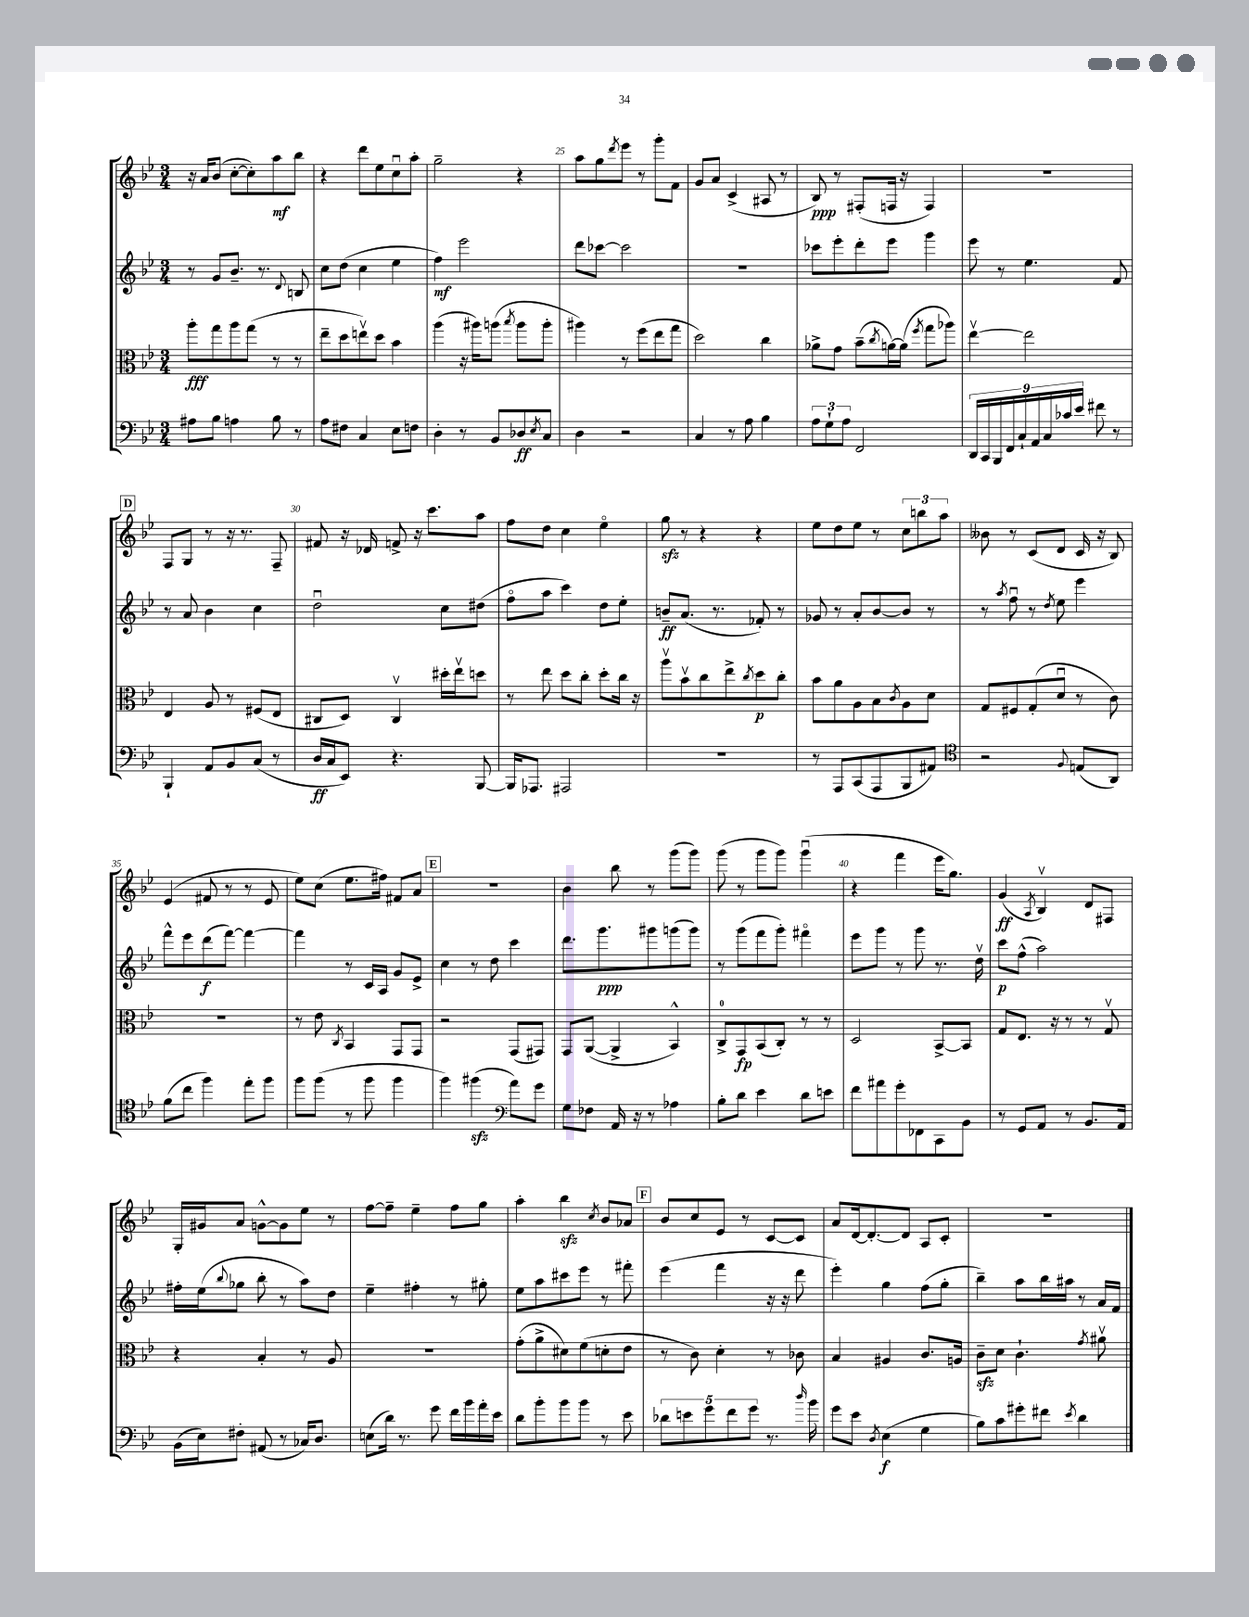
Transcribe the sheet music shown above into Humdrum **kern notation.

**kern	**kern	**kern	**kern
*staff4	*staff3	*staff2	*staff1
*clefF4	*clefC3	*clefG2	*clefG2
*k[b-e-]	*k[b-e-]	*k[b-e-]	*k[b-e-]
*M3/4	*M3/4	*M3/4	*M3/4
8A#\L	8aa'\L	8r	16r
.	.	.	16a/LK
8B-\J	8gg\	8g/L	(8b-/J
4A\	8aa\	8.b-~/J	[8cc'\L
.	(8gg\J	.	8cc'\])
.	.	8.r	.
8B-\	8r	.	8aa\
.	.	8qqd/	.
8r	8r	8B/	8bb-\J
=	=	=	=
8A\L	8ee-~\L	8cc\L	4r
8F#\J	8dd\	(8dd\J	.
4C/	8eev\)	4cc\	8ddd\L
.	8dd\J	.	8ee-\
8E-\L	4b-\	4ee-\	8ccu\
8F\J	.	.	8aa'\J
=	=	=	=
4D'\	(4aa\	4ff\)	2gg~\
8r	16r	2eee-\	.
.	16aa#\LK)	.	.
8BB-/L	(8aa\J	.	.
.	8qbb-/	.	.
8D-/	8aa\L	.	4r
8qE-/	.	.	.
8C/J	8aa'\J	.	.
=	=	=	=
4D\	4aa#\)	8ddd\L	8aa\L
.	.	[8ccc-\J	8gg\
.	.	.	8qddd/
2r	8r	2ccc-\]	8eee-\J
.	(8ff\L	.	8r
.	8ee-\	.	8ggg'\L
.	8gg\J	.	8f\J
=	=	=	=
4C/	2dd\)	2.r	8g/L
.	.	.	8a/J
8r	.	.	(4c^/
8A\	.	.	.
4B-\	4cc\	.	8A#/
.	.	.	8r
=	=	=	=
12A\L	8a-^\L	8ccc-\L	8B-/)
12G`\	.	.	.
.	8g\J	8eee-'\	8r
12A\J	.	.	.
2FF/	(8b-~\L	8ddd'\	(8F#'/L
.	8qcc/	.	.
.	[16a\L)	8eee-\J	16F/Jk
.	(16a\]JJ	.	16r
.	8qff/	.	.
.	8gg\L	4ggg\	4F/)
.	8aa-\J)	.	.
=	=	=	=
18DD/LL	[4ee-v\	8eee-\	2.r
18CC/	.	.	.
18BBB-/	.	.	.
.	.	8r	.
18FF/	.	.	.
18C`/	.	.	.
.	2ee-\]	4.ee-\	.
18AA/	.	.	.
18C/	.	.	.
18c-/	.	.	.
18e-/JJ	.	.	.
8f#\	.	.	.
8r	.	8f/	.
=	=	=	=
4BBB-`/	4E-/	8r	8F/L
.	.	8a/	8G/J
8AA/L	8A/	4b-\	8r
8BB-/	8r	.	16r
.	.	.	8.r
(8C/J	(8F#/L	4cc\	.
8r	8E-/J	.	8F~/
=	=	=	=
16D/LL	8C#/L	2ddu\	8f#/
16C/J	.	.	.
8EE-/J)	8D/J)	.	16r
.	.	.	16d-/
4.r	4C#v/	.	8f^/
.	.	.	16r
.	.	.	8.ccc\L
.	16dd#'\LL	8cc\L	.
.	16ee-v\J	.	.
[8BBB-/	8dd\J	(8dd#\J	8aa\J
=	=	=	=
16BBB-/]LK	8r	8ffo\L	8ff\L
8.AAA-/J	.	.	.
.	8ee-\	8aa\J	8dd\J
2AAA#/	8dd\L	4ccc\)	4cc\
.	8cc'\J	.	.
.	8dd'\L	8dd\L	4ee-o\
.	16cc\Jk	8ee-'\J	.
.	16r	.	.
=	=	=	=
2.r	8aav\L	8b~/L	8gg\
.	8b-v\	(8.a/J	8r
.	8cc\	.	4r
.	.	8.r	.
.	8ee-^\	.	.
.	8qcc/	.	.
.	8dd\	8f-'/)	4r
.	8cc'\J	8r	.
=	=	=	=
8r	8b-\L	8g-/	8ee-\L
8AAA/L	8a\	8r	8dd\
(8CC/	8A\	8a'/L	8ee-\J
8AAA/	8B-\	[8b-/	8r
.	8qc/	.	.
8BBB-/	8A\	8b-/]J	12cc\L
.	.	.	12bb\
8AA#/J)	8d\J	8r	.
.	.	.	12aa\J
=	=	=	=
*clefC4	*	*	*
2r	8G/L	8r	8b--\
.	.	8qaa/	.
.	8F#/	8ffu\	8r
.	(8G'/	8r	(8c/L
.	.	8qdd/	.
.	8du/J	8ee-\	8d/J
8qqF/	.	.	.
(8E/L	8r	4eee-\	16c/
.	.	.	16r
8AA/J)	8c\)	.	8B-/)
=	=	=	=
(8f\L	2.r	8fff^^\L	(4e-/
8cc\J	.	8eee-\	.
4ff\)	.	(8ddd\	8f#/
.	.	[8fff\J)	8r
8ee-'\L	.	4fff\_	8r
8ff\J	.	.	8e-/
=	=	=	=
8ff\L	8r	4fff\]	8ee-\L)
(8ff\J	8e-\	.	(8cc\J
.	8qC/	.	.
8r	4BB-/	8r	8.ee-\L
8ff\	.	16c/LL	.
.	.	16A/JJ	16ff#\Jk)
4ff\	8GG/L	8g/L	8f#/L
.	8GG/J	8e-^/J	8a/J
=	=	=	=
4ff\)	2r	4cc\	2.r
(4ff#\	.	8r	.
.	.	8dd\	.
*clefF4	*	*	*
8a\L)	(8GG/L	4ccc\	.
8g\J	8GG#/J)	.	.
=	=	=	=
8G\L	8GG/L	8.ddd\L	4b-\
8F-\J	([8AA/J	.	.
.	.	8.ggg\	.
16AA/	4AA^/]	.	8bb-\
16r	.	.	.
8r	.	8ggg#\	8r
4A-\	4BB-^^/)	(8ggg\	(8ggg\L
.	.	8ggg\J)	8ggg\J)
=	=	=	=
8B-'\L	8C^/L	8r	(8ggg\
8d\J	8GG/	(8ggg\L	8r
4e-\	(8BB-/	8fff\	8ggg\L
.	8C'/J)	8ggg'\J)	8ggg\J)
8d\L	8r	4fff#o\	(4gggu\
8e\J	8r	.	.
=	=	=	=
8f\L	2D/	8eee-\L	4r
8a#\	.	8ggg\J	.
8g'\	.	8r	4fff\
8FF-\	.	8ggg\	.
8CC\	[8BB-^/L	8.r	16eee-\LK
.	.	.	8.gg\J)
8BB-\J	8BB-/]J	.	.
.	.	16ddv\	.
=	=	=	=
8r	8G/L	8ccc\L	(4g/
8GG/L	8.E-/J	(8ff^^\J	.
.	.	.	8qA/
8AA/J	.	2aa\)	4B-v/)
.	16r	.	.
8r	8r	.	.
8.BB-/L	8r	.	8d/L
.	8Gv/	.	8F#/J
16AA/Jk	.	.	.
=	=	=	=
(16BB-\LL	4r	16ff#'\LL	16G'/LL
16E-\J)	.	(16ee-\J	16g#/J
.	.	8qqbb-/	.
8F#'\J	.	8gg-\J	8a/J
(8AA#/	4B-'/	8bb-'\	[8g^^\L
8r	.	8r	8g\]
16C-/LK)	8r	8aa\L)	8ee-\J
8.D/J	.	.	.
.	8A/	8dd\J	8r
=	=	=	=
(8E\L	2.r	4ee-~\	[8ff\L
16d\Jk)	.	.	8ff~\]J
8.r	.	.	.
.	.	4ff#'\	4ee-~\
8g\	.	.	.
16f\LL	.	8r	8ff\L
16b-\	.	.	.
16a'\	.	8gg#'\	8gg\J
16e-\JJ	.	.	.
=	=	=	=
8d\L	(8g'\L	8ee-\L	4aa'\
8b-'\	8a^\	8aa\	.
8b-\	8d#\)	8ccc#\	4bb-\
8b-\J	(8f\	8eee-\J	.
.	.	.	8qcc/
8r	8d'\	8r	8b-/L
8e-\	8e-\J	8fff#'\	8a-/J
=	=	=	=
10d-\L	8r	(4eee-\	8b-/L
10e\	.	.	.
.	8c\)	.	8cc/
10g\	.	.	.
.	4d'\	4fff\	8e-/J
10f\	.	.	.
.	.	.	8r
10g\J	.	.	.
8.r	8r	16r	[8c/L
.	.	16r	.
.	8c-\	8ddd\	8c/]J
16qqdd/	.	.	.
16b-\	.	.	.
=	=	=	=
8g\L	4B-/	4eee-'\)	8a/L
8e-\J	.	.	[16d/k
.	.	.	8.d'/_
8qD/	.	.	.
(4E-\	4A#/	4gg\	.
.	.	.	8d/]J
4G\	8.c/L	(8ff\L	8A/L
.	.	8gg'\J	8c'/J
.	16A/Jk	.	.
=	=	=	=
8B-\L)	8c~\L	4bb-~\)	2.r
8c\	8d\J	.	.
8g#'\	4.c`\	8aa\L	.
8f#\J	.	16bb-\L	.
.	.	16aa#\JJ	.
8qe-/	.	.	.
4d\	.	8r	.
.	8qg/	.	.
.	8a#v\	16a/LL	.
.	.	16f/JJ	.
==	==	==	==
*-	*-	*-	*-
